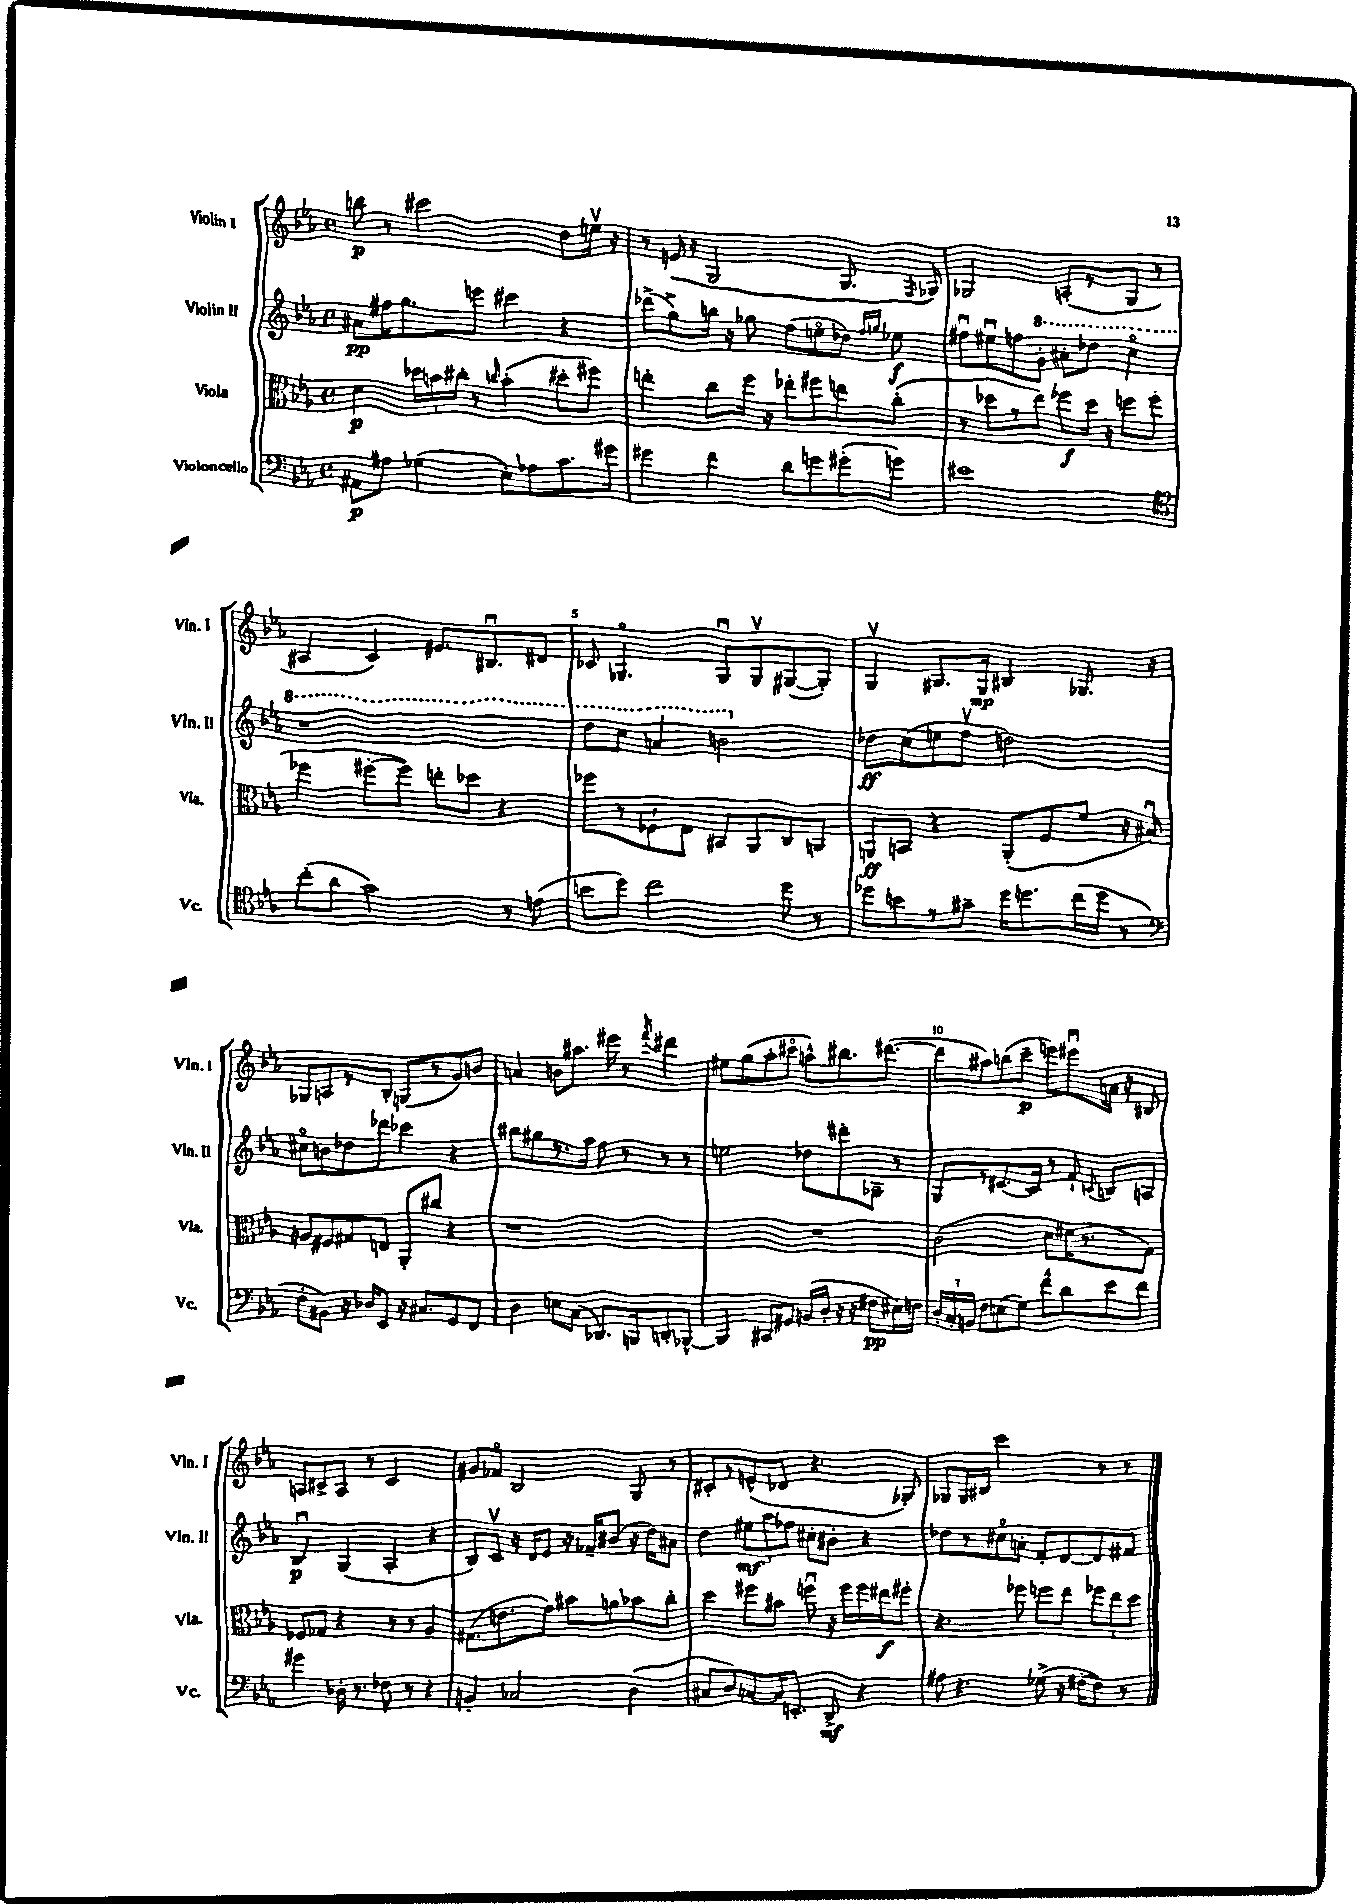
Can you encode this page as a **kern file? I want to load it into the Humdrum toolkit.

**kern	**kern	**kern	**kern
*staff4	*staff3	*staff2	*staff1
*clefF4	*clefC3	*clefG2	*clefG2
*k[b-e-a-]	*k[b-e-a-]	*k[b-e-a-]	*k[b-e-a-]
*M4/4	*M4/4	*M4/4	*M4/4
*met(c)	*met(c)	*met(c)	*met(c)
8AA#\L	4d\	8a#\L	8bb\
8A#\J	.	16ff#\K	8r
.	.	8.gg\	.
(4G-\	24dd-\LL	.	2ccc#\
.	24b\	.	.
.	24cc#'\JJ	.	.
.	8r	8eee\J	.
.	16qqcc/	.	.
8E-'\L)	(4b'\	4ccc#\	.
8A-\	.	.	.
8.c\	8dd#'\L	4r	8dd\L
.	8ff#\J)	.	16eev\Jk
16g#\Jk	.	.	16r
=	=	=	=
4g#\	4ee'\	(8ddd-^\L	8r
.	.	8gg^\)	(16e/
.	.	.	16r
4f\	8cc\L	16bb\Jk	2G/
.	.	16r	.
.	16ff\Jk	8gg-\	.
.	16r	.	.
8d\L	8ee-'\L	(8ff\L	.
8g\	8ff#\	8eeo\	.
(8g#'\	8ee\	8dd-\J)	8.G/
.	.	16qqff/LL	.
.	.	16qqgg/JJ	.
8g\J)	(8cc'\J	8ee-\	.
.	.	.	8qF/
.	.	.	16G-/)
=	=	=	=
1e#	8r	8ff#u\L	2G-/
.	8dd-\L	8ee#u\	.
.	8r	8ff\	.
.	8ee-\J)	8gg'\J	.
.	8ff-\L	8aa#'\L	(8A'/L
.	16dd-\Jk	8ddd-\J	8r
.	16r	.	.
.	8ff\L	4ccco\	8G-/J
.	(8ff\J	.	8r
=	=	=	=
*clefC4	*	*	*
(8cc'\L	4ff-\	1r	4A#/
8a-\J	.	.	.
2g\)	[8ff#'\L	.	4c/)
.	8ff#\]J)	.	.
.	8ee'\L	.	8.e#/L
.	8dd-\J	.	.
.	.	.	8.B#u/
8r	4r	.	.
(8e\	.	.	8d#/J
=	=	=	=
8b\L	8ff-\L	8ddd\L	8c-/
8dd\J)	8r	8ccc\J	4.G-o/
2cc\	8F-`\	4aa/	.
.	8E-\J	.	.
.	8BB#/L	2bb\	8G-u/L
.	8AA-/	.	8G-v/
8dd\	8C/	.	([8G#/
8r	8AA/J	.	8G#'/]J)
=	=	=	=
8dd-\L	8AA/L	8dd-\L	4Gv/
8b\	8BB/J	(8cc\	.
8r	4r	8ee\	8.G#/L
8g#~\J	.	8ffv\J	.
.	.	.	16G#/Jk
16dd-\LK	(8AA'/L	2dd\)	4B#/
8.dd\	.	.	.
.	8F/	.	.
(16cc\L	8f/J	.	8.G-/
16dd\JJ	.	.	.
8r	16r	.	.
.	16B#u/)	.	16r
=	=	=	=
*clefF4	*	*	*
8F'\L	8A/L	8cc#o\L	8G-/L
8BB#\J)	8F#/	8b\	8A/
16r	8G#/	8dd-\	8r
16D-/LK	.	.	.
8EE-/J	8E/J	8ddd-\J	8B-'/J
16r	8AA-'/L	4ccc-\	(8G/L
8.C#/L	.	.	.
.	8cc#/J	.	8r
8GG/	4r	4r	8g/)
8FF/J	.	.	8b/J
=	=	=	=
4D\	1r	8bb#\L	4a/
.	.	8gg#\	.
8E\L	.	8.r	8b\L
(8C\J	.	.	8.aa#\J
.	.	16aa-\Jk	.
8.DD-/L)	.	8ff\	.
.	.	.	16eee#\
.	.	8r	8r
16BBB/k	.	.	.
.	.	.	8qfff/
8DD'/	.	8r	4ddd#\
[8BBB-^^/J	.	8r	.
=	=	=	=
4BBB-/]	1r	2ee\	8ee#\L
.	.	.	(8gg\
8CC#/L	.	.	8aa-'\
8GG#/J	.	.	8ccc#o\J
(16BB/LL	.	8dd-\L	8aa^^\L)
16D'/JJ	.	.	.
16r	.	8ddd#'\	8.bb#\
16r	.	.	.
8F#\L	.	8G-~\J	.
.	.	.	([8.ddd#\J
16E#\L)	.	8r	.
16F\JJ	.	.	.
=	=	=	=
24D'/LL	(2c\	8G/L	8ddd#\]L
24C'/	.	.	.
24BB/JJ	.	.	.
8F\L	.	8r	8aa#\)
(8E\	.	[8.c#/	(8bb\
8G\J)	.	.	8ccc~\J
.	.	16c#/]Jk	.
8f^^\L	8d\L	8r	8eee\L)
8d\	16f#\K	8f`/	8eee#u\
.	8.r	.	.
.	.	8qqc/	.
8e-\	.	8B/L	16a\Jk
.	.	.	16r
8f\J	8G\J)	8A/J	8B#/
=	=	=	=
4g#\	8F-/L	4B-u/	8A/L
.	8G-/J	.	8c#^/
16D-'\	4r	(4G/	8A/J
8.r	.	.	.
.	.	.	8r
8F-\	8r	4A-'/	2c#/
8r	8r	.	.
4r	4A-/	4r	.
=	=	=	=
4BB'/	(8.G#\L	8B-/L)	8g#/L
.	.	8cv/J	8f-o/J
.	8.e\	.	.
2C-/	.	16r	2B-/
.	.	16d/LK	.
.	8g\J)	8e-/J	.
.	8b#\L	16r	.
.	.	16f-~/LK	.
.	8a\	(8b#/J	.
(4D\	8b-\	16r	8G/
.	.	16dd\LK)	.
.	8cc'\J	8a#\J	8r
=	=	=	=
8C#/L	4dd\	4dd\	8c#'/L
8D/)	.	.	8r
[8C/	8ff#\L	12ee#\L	(8e^^/
.	.	12aa-\	.
16C/]K	8b#\J	.	8d-/J
.	.	12ff-\J	.
8.EE'/J	.	.	.
.	8ffu\	8cc#'\L	4.r
8DD^/	16r	8b#'\J	.
.	16ff\LL	.	.
4r	16ff\	4r	.
.	16ee#\J	.	.
.	8ff#'\J	.	8G-'/)
=	=	=	=
8A#\	4.r	8dd-\L	8G-/L
4.r	.	8r	16G-/L
.	.	.	16B#/JJ
.	.	8cc#o\	2ccc\
.	8ff-\	8a'\J	.
(8G-^\	8ff\L	8f'/L	.
16r	8ee-\J	[8d/	.
[16F#'\LK	.	.	.
8F#\]J)	12ff-\L	8d/]	8r
.	12ee-\	.	.
8r	.	8f#/J	8r
.	12dd\J	.	.
==	==	==	==
*-	*-	*-	*-
